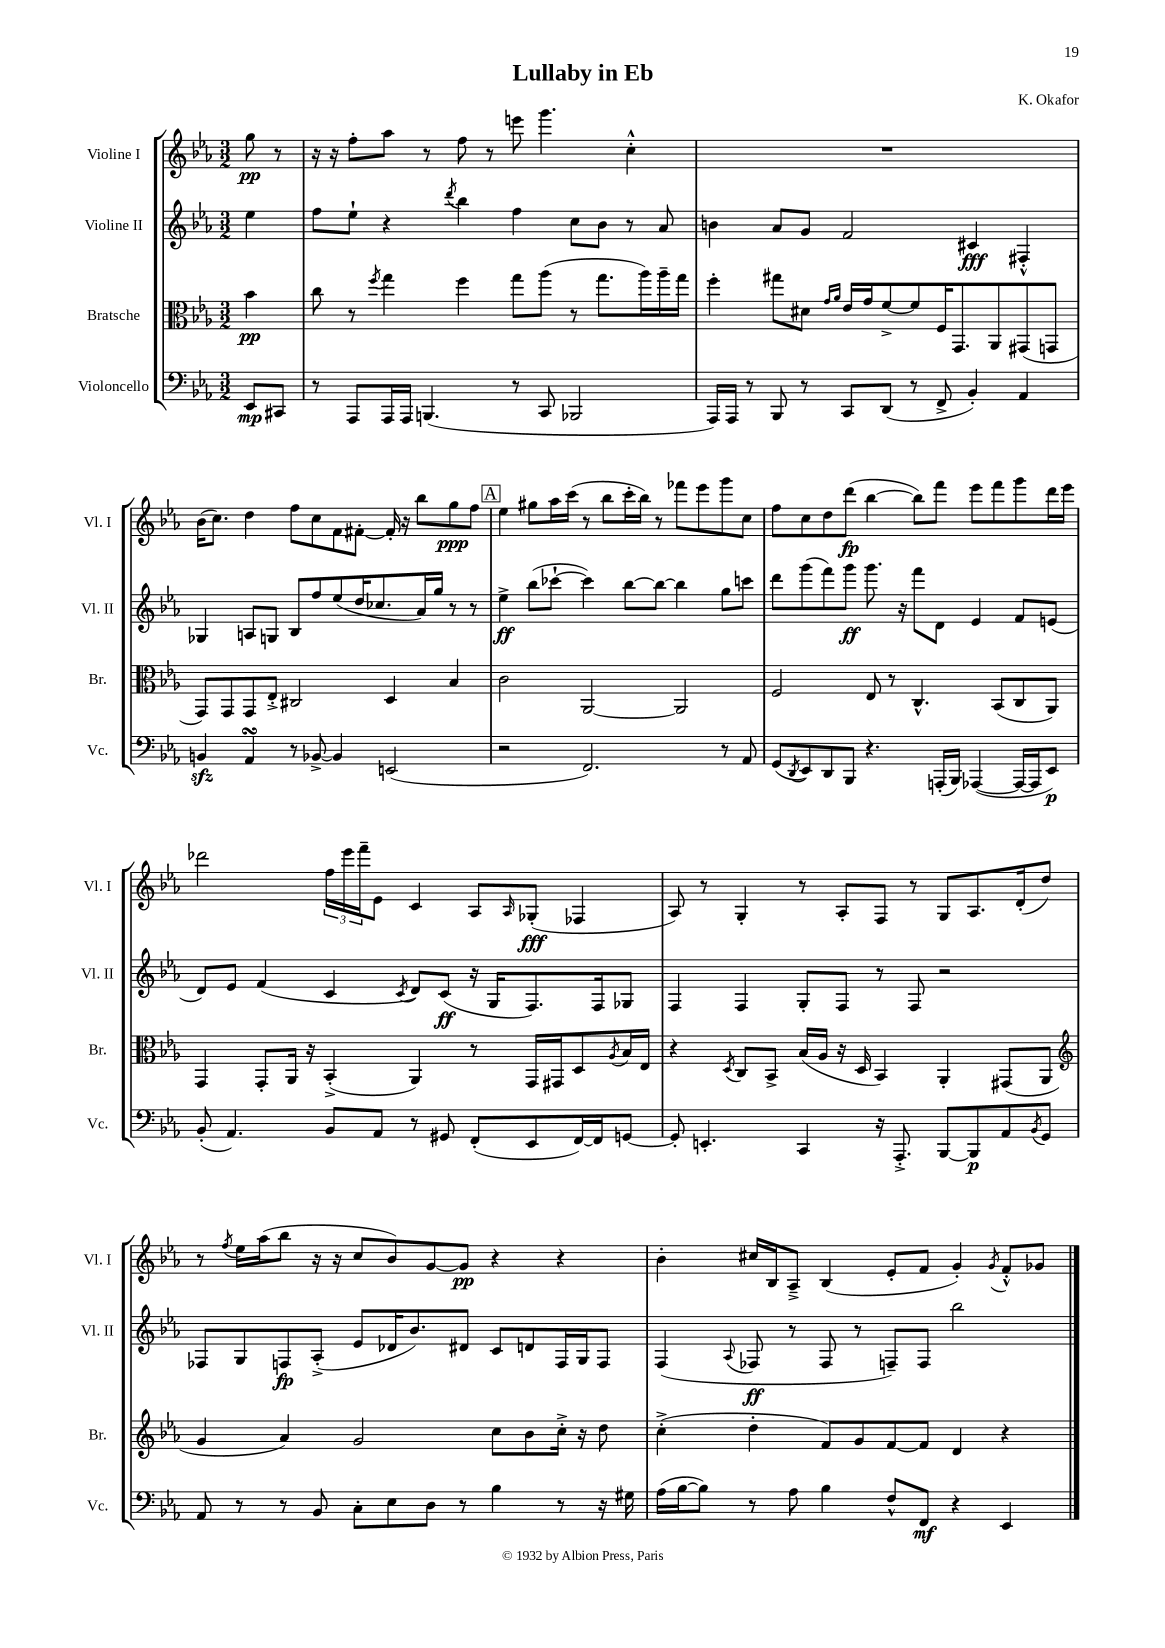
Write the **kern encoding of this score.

**kern	**dynam	**kern	**dynam	**kern	**dynam	**kern	**dynam
*part4	*part4	*part3	*part3	*part2	*part2	*part1	*part1
*staff4	*staff4	*staff3	*staff3	*staff2	*staff2	*staff1	*staff1
*I"Violoncello	*	*I"Bratsche	*	*I"Violine II	*	*I"Violine I	*
*I'Vc.	*	*I'Br.	*	*I'Vl. II	*	*I'Vl. I	*
*clefF4	*	*clefC3	*	*clefG2	*	*clefG2	*
*k[b-e-a-]	*	*k[b-e-a-]	*	*k[b-e-a-]	*	*k[b-e-a-]	*
*M3/2	*	*M3/2	*	*M3/2	*	*M3/2	*
=	=	=	=	=	=	=	=
8EE-/L	mp	4b-\	pp	4ee-\	.	8gg\	pp
8CC#X/J	.	.	.	.	.	8r	.
=1	=1	=1	=1	=1	=1	=1	=1
8r	.	8cc\	.	8ff\L	.	16r	.
.	.	.	.	.	.	16r	.
8AAA-/L	.	8r	.	8ee-`\J	.	8ff'\L	.
.	.	8qff/	.	.	.	.	.
16AAA-/L	.	4gg\	.	4r	.	8aa-\J	.
16AAA-/JJ	.	.	.	.	.	.	.
(4.BBBn/	.	.	.	.	.	8r	.
.	.	.	.	8qddd/	.	.	.
.	.	4ff\	.	4bb-\	.	8ff\	.
.	.	.	.	.	.	8r	.
8r	.	8gg\L	.	4ff\	.	8eeen\	.
8CC/	.	(8aa-\J	.	.	.	4.ggg\	.
2BBB-X/	.	8r	.	8cc\L	.	.	.
.	.	8.gg\L	.	8b-\J	.	.	.
.	.	.	.	8r	.	4cc'^^\	.
.	.	16aa-\L)	.	.	.	.	.
.	.	16aa-~\	.	8a-/	.	.	.
.	.	16gg\JJ	.	.	.	.	.
=2	=2	=2	=2	=2	=2	=2	=2
16AAA-/LL)	.	4ff'\	.	4bn\	.	1.r	.
16AAA-/JJ	.	.	.	.	.	.	.
8r	.	.	.	.	.	.	.
8BBB-/	.	8gg#X\L	.	8a-/L	.	.	.
8r	.	8d#X\J	.	8g/J	.	.	.
.	.	16qqg/LL	.	.	.	.	.
.	.	16qqa-/JJ	.	.	.	.	.
8CC/L	.	16e-/LL	.	2f/	.	.	.
.	.	16g/J	.	.	.	.	.
(8DD/J	.	[8f^/	.	.	.	.	.
8r	.	8f/]	.	.	.	.	.
8FF^/	.	16F/K	.	.	.	.	.
.	.	8.GG/	.	.	.	.	.
4BB-'/)	.	.	.	4c#X/	fff	.	.
.	.	8AA-/	.	.	.	.	.
4AA-/	.	(8GG#X/	.	4F#X'^^/	.	.	.
.	.	8GGn/J	.	.	.	.	.
!!LO:LB:g=z
=3	=3	=3	=3	=3	=3	=3	=3
4BBnzz/	.	8GG/L)	.	4G-X/	.	(16b-\KL	.
.	.	.	.	.	.	8.cc\J)	.
.	.	8GG/	.	.	.	.	.
4AA-sSSs/	.	8GG/	.	8An/L	.	4dd\	.
.	.	8E-'^/J	.	8Gn/J	.	.	.
8r	.	2C#X/	.	8B-/L	.	8ff\L	.
[8BB-X^/	.	.	.	8ff/	.	8cc\	.
4BB-/]	.	.	.	(8ee-/	.	8f\	.
.	.	.	.	16dd/K	.	[8f#X'\J	.
.	.	.	.	8.cc-X/	.	.	.
(2EEn/	.	4D/	.	.	.	16f#'/]	.
.	.	.	.	.	.	16r	.
.	.	.	.	16a-/L)	.	8bb-\L	.
.	.	.	.	16gg/JJ	.	.	.
.	.	4B-/	.	8r	.	8gg\	ppp
.	.	.	.	8r	.	8ff\J	.
!!LO:REH:place=s1:t=A
=4	=4	=4	=4	=4	=4	=4	=4
2r	.	2c\	.	4ee-^\	ff	4ee-\	.
.	.	.	.	(8bb-\L	.	8gg#X\L	.
.	.	.	.	[8ccc-X`\J	.	16aa-\L	.
.	.	.	.	.	.	(16ccc\JJ	.
2.FF/)	.	[2AA-/	.	4ccc-\])	.	8r	.
.	.	.	.	.	.	8bb-\L	.
.	.	.	.	[8bb-\L	.	16ccc'\L	.
.	.	.	.	.	.	16bb-\JJ)	.
.	.	.	.	8bb-\J_	.	8r	.
.	.	2AA-/]	.	4bb-\]	.	8fff-X\L	.
.	.	.	.	.	.	8eee-\	.
8r	.	.	.	8gg\L	.	8ggg\	.
8AA-/	.	.	.	8cccn\J	.	8cc\J	.
=5	=5	=5	=5	=5	=5	=5	=5
(8GG/L	.	2F/	.	8ddd\L	.	8ff\L	.
8qDD/	.	.	.	.	.	.	.
8EE-/)	.	.	.	(8ggg\	.	8cc\	.
8DD/	.	.	.	8fff\)	.	8dd\	.
8BBB-/J	.	.	.	8ggg\J	ff	(8ddd\J	fp
4.r	.	8E-/	.	8.ggg\	.	[4bb-\	.
.	.	8r	.	.	.	.	.
.	.	.	.	16r	.	.	.
.	.	4.C^^/	.	8fff\L	.	8bb-\L])	.
(16AAAn'/LL	.	.	.	8d\J	.	8fff\J	.
16BBB-/JJ)	.	.	.	.	.	.	.
([4AAA-X/	.	.	.	4e-/	.	8eee-\L	.
.	.	(8BB-/L	.	.	.	8fff\	.
16AAA-/LL_	.	8C/	.	8f/L	.	8ggg\	.
16AAA-/J]	.	.	.	.	.	.	.
8EE-/J)	p	8AA-/J)	.	(8en/J	.	16ddd\L	.
.	.	.	.	.	.	16eee-\JJ	.
!!LO:LB:g=z
=6	=6	=6	=6	=6	=6	=6	=6
(8BB-'/	.	4GG/	.	8d/L)	.	2ddd-X\	.
4.AA-/)	.	.	.	8e-/J	.	.	.
.	.	8GG'/L	.	(4f/	.	.	.
.	.	16AA-/Jk	.	.	.	.	.
.	.	16r	.	.	.	.	.
8BB-/L	.	(4BB-'^/	.	4c/	.	24ff\LL	.
.	.	.	.	.	.	24eee-\	.
.	.	.	.	.	.	24fff~\J	.
8AA-/J	.	.	.	.	.	8e-\J	.
.	.	.	.	8qc/	.	.	.
8r	.	4AA-/)	.	8d/L)	.	4c/	.
8GG#X/	.	.	.	(8c/J	ff	.	.
(8FF'/L	.	8r	.	16r	.	8A-/L	.
.	.	.	.	16G/KL	.	.	.
.	.	.	.	.	.	16qqA-/	.
8EE-/	.	16GG/LL	.	8.F/)	.	(8G-X'/J	fff
.	.	16GG#X/J	.	.	.	.	.
[16FF/L)	.	8D/	.	.	.	4F-X/	.
16FF/J]	.	.	.	16F/k	.	.	.
.	.	8qA-/	.	.	.	.	.
[8GGn/J	.	16B-/L	.	8G-X/J	.	.	.
.	.	16E-/JJ	.	.	.	.	.
=7	=7	=7	=7	=7	=7	=7	=7
8GG'/]	.	4r	.	4F/	.	8A-/)	.
4.EEn'/	.	.	.	.	.	8r	.
.	.	8qD/	.	.	.	.	.
.	.	8C/L	.	4F/	.	4G'/	.
.	.	8BB-^/J	.	.	.	.	.
4CC/	.	(16B-/LL	.	8G'/L	.	8r	.
.	.	16A-/JJ	.	.	.	.	.
.	.	16r	.	8F/J	.	8A-'/L	.
.	.	16D/	.	.	.	.	.
16r	.	4BB-/)	.	8r	.	8F/J	.
8.AAA-'^/	.	.	.	.	.	.	.
.	.	.	.	8F/	.	8r	.
[8BBB-/L	.	4AA-'/	.	2r	.	8G/L	.
8BBB-/]	p	.	.	.	.	8.A-/	.
8AA-/	.	(8GG#X/L	.	.	.	.	.
.	.	.	.	.	.	(16d'/k	.
8qBB-/	.	.	.	.	.	.	.
8GG/J	.	8AA-/J	.	.	.	8dd/J)	.
!!LO:LB:g=z
=8	=8	=8	=8	=8	=8	=8	=8
*	*	*clefG2	*	*	*	*	*
8AA-/	.	4g/	.	8F-X/L	.	8r	.
.	.	.	.	.	.	8qff/	.
8r	.	.	.	8G/	.	16ee-\LL	.
.	.	.	.	.	.	(16aa-\J	.
8r	.	4a-/)	.	8Fn/	fp	8bb-\J	.
8BB-/	.	.	.	(8A-'^/J	.	16r	.
.	.	.	.	.	.	16r	.
8C'\L	.	2g/	.	8e-/L	.	8cc/L	.
8E-\	.	.	.	16d-X/K	.	8b-/)	.
.	.	.	.	8.b-/)	.	.	.
8D\J	.	.	.	.	.	[8g/	.
8r	.	.	.	8d#X/J	.	8g/J]	pp
4B-\	.	8cc\L	.	8c/L	.	4r	.
.	.	8b-\	.	8dn/	.	.	.
8r	.	16cc'^\Jk	.	16F/L	.	4r	.
.	.	16r	.	16G/J	.	.	.
16r	.	8dd\	.	8F/J	.	.	.
16G#X\	.	.	.	.	.	.	.
=9	=9	=9	=9	=9	=9	=9	=9
(16A-\LL	.	(4cc'^\	.	(4F/	.	4b-'\	.
[16B-\J	.	.	.	.	.	.	.
8B-\J])	.	.	.	.	.	.	.
.	.	.	.	8qqA-/	.	.	.
8r	.	4dd'\	.	8F-X/	ff	16cc#X/LL	.
.	.	.	.	.	.	16B-/J	.
8A-\	.	.	.	8r	.	8A-~^/J	.
4B-\	.	8f/L)	.	8F-/	.	(4B-/	.
.	.	8g/	.	8r	.	.	.
8F^^/L	.	[8f/	.	8Fn~/L)	.	8e-'/L	.
8FF/J	mf	8f/J]	.	8F/J	.	8f/J	.
4r	.	4d/	.	2bb-\	.	4g'/)	.
.	.	.	.	.	.	8qg/	.
4EE-/	.	4r	.	.	.	8f'^^/L	.
.	.	.	.	.	.	8g-X/J	.
==	==	==	==	==	==	==	==
*-	*-	*-	*-	*-	*-	*-	*-
